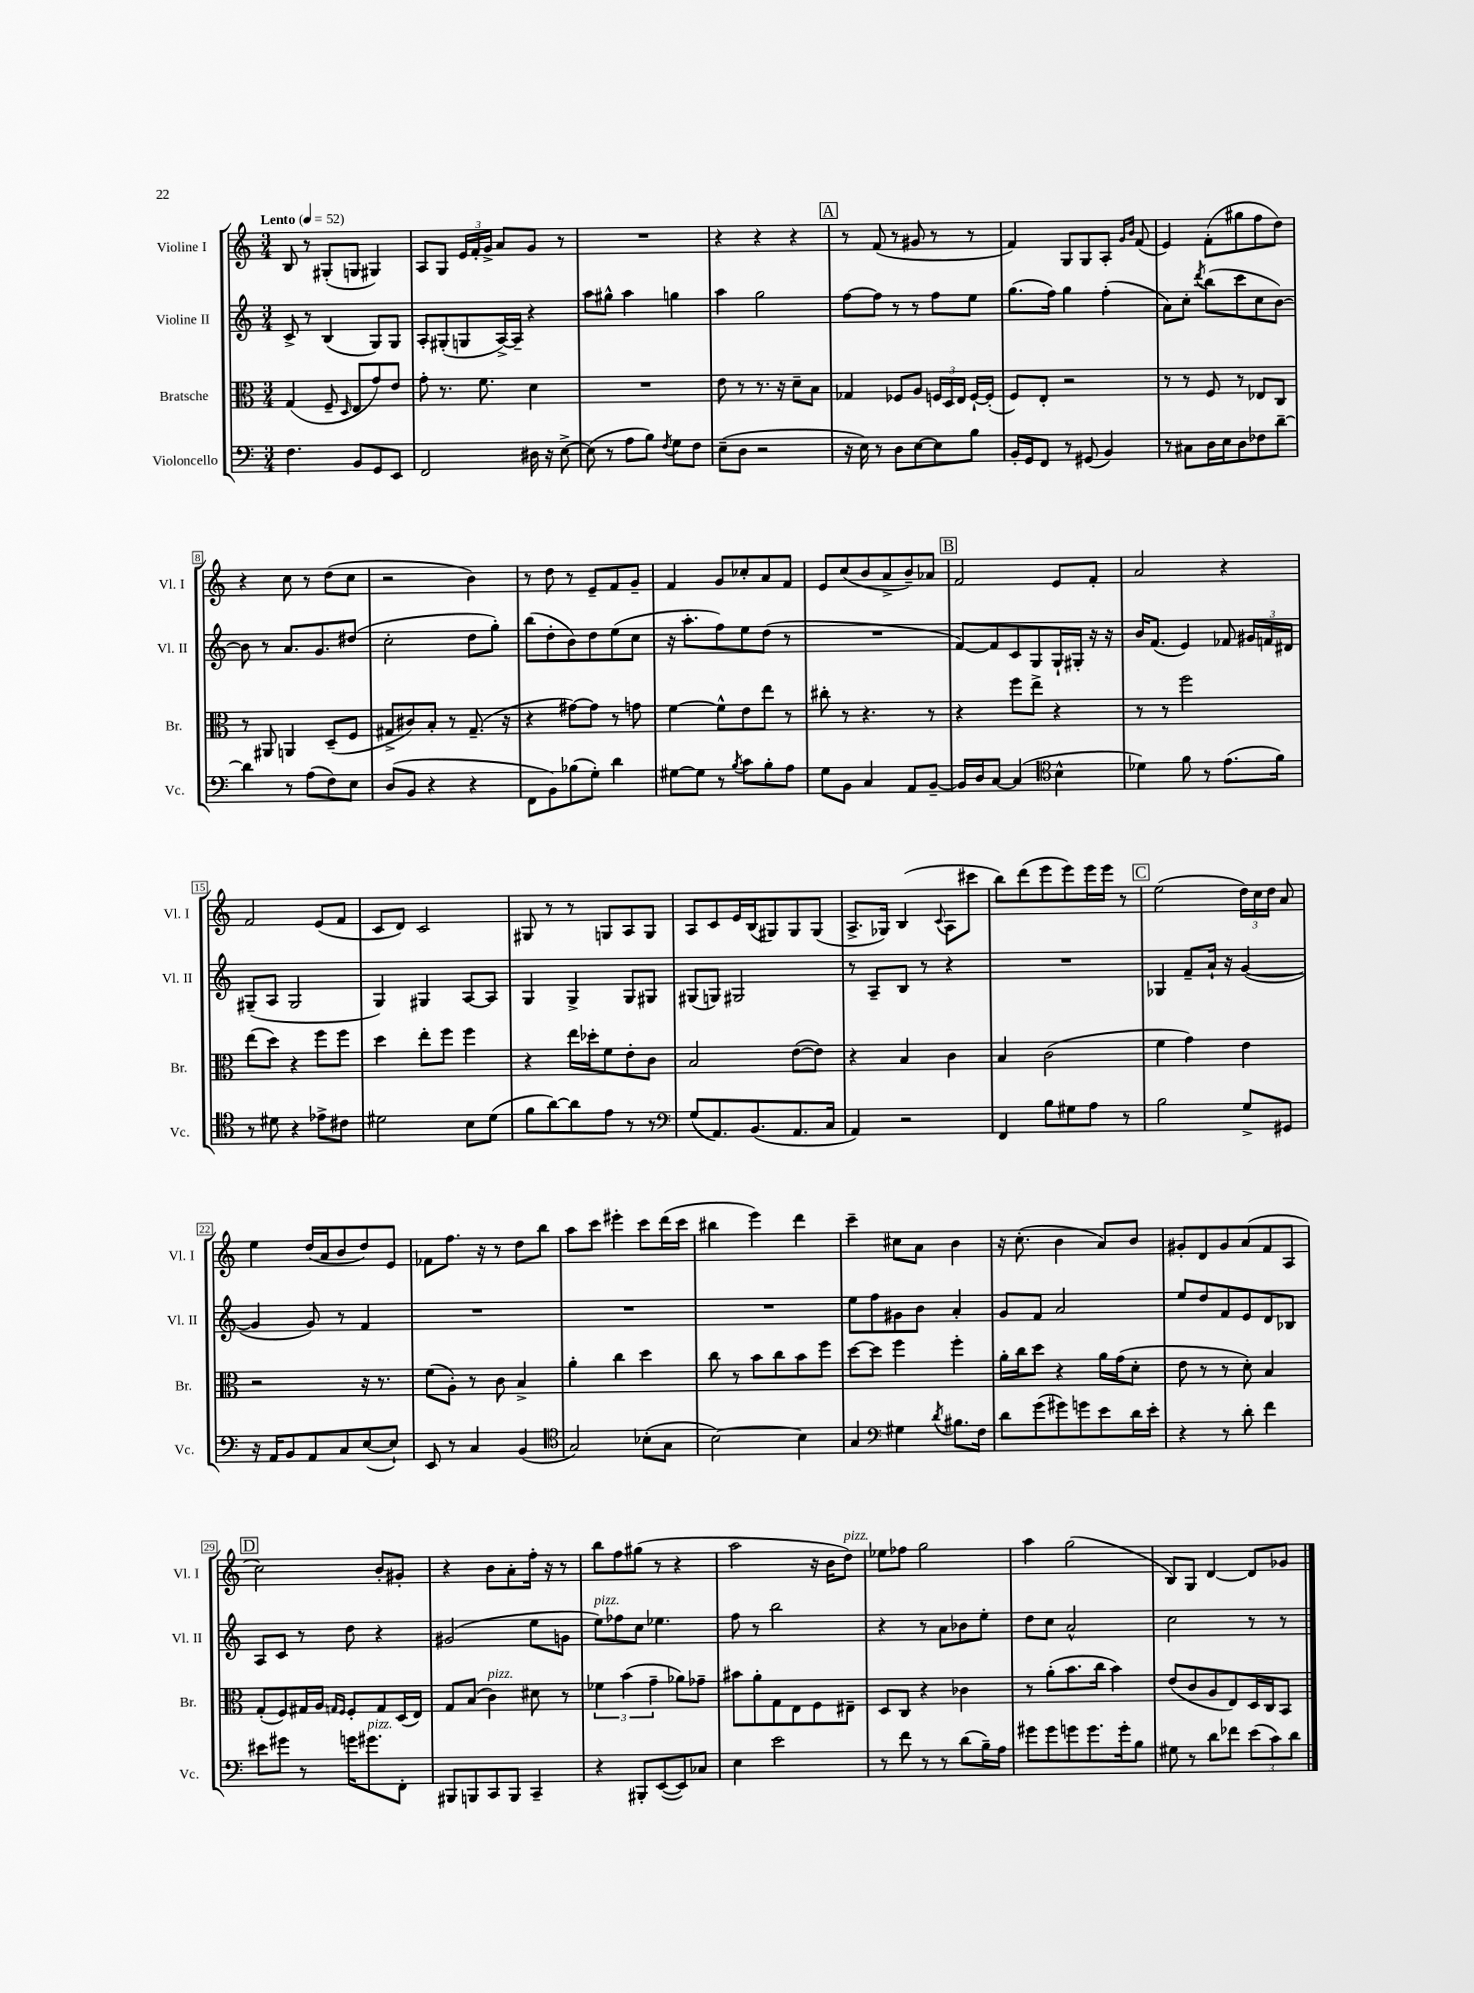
<<
\new StaffGroup <<
\new Staff = "s0" \with { instrumentName = "Violine I" shortInstrumentName = "Vl. I" } {
    \clef treble \key c \major \numericTimeSignature \time 3/4 \tempo "Lento" 4 = 52
    \autoBeamOff b8 r8 gis8[-.( g8] gis4) |
    a8[ g8] \tuplet 3/2 { e'16[ f'16-. g'16]-> } a'8[ g'8] r8 |
    R2. |
    r4 r4 r4 |
    \mark \markup { \box "A" } r8 f'8( r8 gis'8 r8 r8 |
    f'4) g8[ g8 a8]-. \grace { g'16[ b'16] } f'8( |
    e'4) f'8[-.( gis''8 f''8 d''8]) |
    r4 c''8 r8 d''8[( c''8] |
    r2 b'4) |
    r8 d''8 r8 e'8[-- f'8 g'8]-- |
    f'4 g'8[ ces''8-. a'8 f'8] |
    e'8[ c''8( b'8 a'8-> b'8--) aes'8] |
    \mark \markup { \box "B" } f'2 e'8[ f'8]-. |
    a'2 r4 |
    f'2 e'8[( f'8] |
    c'8[ d'8]) c'2 |
    gis8 r8 r8 g8[ a8 g8] |
    a8[ c'8 e'16 b16( gis8) gis8 gis8]( |
    a8.[-> ges16]) b4( \appoggiatura { c'8 } a8[ cis'''8] |
    b''8[) d'''8( e'''8 e'''8) e'''16 e'''16] r8 |
    \mark \markup { \box "C" } e''2( \tuplet 3/2 { d''16[) c''16 d''16] } a'8 |
    e''4 d''16[( a'16 b'8 d''8) e'8] |
    fes'8[ f''8.] r16 r8 d''8[ b''8] |
    a''8[ c'''8] eis'''4-. c'''8[ d'''16( c'''16] |
    bis''4 e'''4) d'''4 |
    c'''4-- cis''8[ a'8] b'4 |
    r16 c''8.-.( b'4 a'8[) b'8] |
    gis'8[-. d'8 gis'8 a'8( f'8 a8] |
    \mark \markup { \box "D" } c''2) b'8[-. gis'8]-. |
    r4 b'8[ a'8-. f''16]-. r16 r8 |
    b''8[ f''8 gis''8]( r8 r4 |
    a''2 r16 b'16[ d''8]^\markup { \italic "pizz." }) |
    ees''8[ fes''8] g''2 |
    a''4 g''2( |
    b8[) g8] d'4~ d'8[ ges'8] \bar "|." |
}
\new Staff = "s1" \with { instrumentName = "Violine II" shortInstrumentName = "Vl. II" } {
    \clef treble \key c \major \numericTimeSignature \time 3/4
    \autoBeamOff c'8-> r8 b4( g8[) g8] |
    a8[-. gis8-.( g8 a16~->) a16]-- r4 |
    a''8[ gis''8]-^ a''4 g''4 |
    a''4 g''2 |
    \mark \markup { \box "A" } f''8[~ f''8] r8 r8 f''8[ e''8] |
    g''8.[( f''16]) g''4 f''4-.( |
    a'8[) c''8]-. \acciaccatura { d'''8 } b''8[( c'''8 c''8 b'8]~) |
    b'8 r8 a'8.[ g'8. dis''8]( |
    c''2-. d''8[ g''8]-.) |
    b''8[( d''8-. b'8) d''8 e''8( c''8] |
    r16 a''8.[-. f''8) e''8 d''8]( r8 |
    R2. |
    \mark \markup { \box "B" } f'8[~) f'8 c'8 g8 g16-! gis16]-. r16 r16 |
    b'16[ f'8.]( e'4) fes'8 \tuplet 3/2 { gis'16[ f'16 dis'16] } |
    gis8[--( a8] gis2 |
    g4) gis4 a8[~ a8] |
    g4 g4-> g8[ gis8] |
    gis8[( g8]) gis2 |
    r8 a8[-- b8] r8 r4 |
    R2. |
    \mark \markup { \box "C" } ges4 f'8[-- a'16]-! r16 g'4~( |
    g'4 g'8) r8 f'4 |
    R2. |
    R2. |
    R2. |
    e''8[ f''8 gis'8 b'8] a'4-. |
    g'8[ f'8] a'2 |
    e''8[ d''8 f'8 e'8 d'8 bes8] |
    \mark \markup { \box "D" } a8[ c'8] r8 d''8 r4 |
    gis'2( e''8[ g'8] |
    e''8[^\markup { \italic "pizz." }) fes''8 c''8] ees''4. |
    f''8 r8 b''2 |
    r4 r8 a'8[ bes'8 e''8]-. |
    d''8[ c''8] a'2-^ |
    c''2 r8 r8 \bar "|." |
}
\new Staff = "s2" \with { instrumentName = "Bratsche" shortInstrumentName = "Br." } {
    \clef alto \key c \major \numericTimeSignature \time 3/4
    \autoBeamOff g4( f8-- \grace { d16 } e8[ g'8) e'8] |
    g'8-. r8. f'8. d'4 |
    R2. |
    e'8 r8 r8. r16 d'8[-- b8] |
    \mark \markup { \box "A" } ges4 fes8[ a8] \tuplet 3/2 { f16[ d16 e16] } f16[~-! f16]-.( |
    f8[) e8]-. r2 |
    r8 r8 f8 r8 ees8[ c8] |
    r8 ais,8 a,4 d8[--( f8] |
    gis8[-> cis'8) b8]-. r8 gis8.--( r16 |
    r4 gis'8[~) gis'8] r8 g'8 |
    f'4~ f'8[-^ e'8 e''8] r8 |
    cis''8-. r8 r4. r8 |
    \mark \markup { \box "B" } r4 f''8[ e''8]-> r4 |
    r8 r8 f''2 |
    e''8[( d''8]) r4 f''8[ f''8] |
    d''4 e''8[-. f''8] f''4 |
    r4 e''16[ des''16-. f'8 e'8-. c'8] |
    b2 e'8[~( e'8]) |
    r4 b4 c'4 |
    b4 c'2( |
    \mark \markup { \box "C" } f'4 g'4) e'4 |
    r2 r16 r8. |
    f'8[( a8]-.) r8 c'8 b4-> |
    a'4-. c''4 d''4 |
    c''8 r8 b'8[ c''8 b'8 f''8] |
    d''8[~ d''8] f''4 f''4-. |
    a'16[-. c''16 d''8] r4 a'16[ g'16( d'8]-. |
    e'8 r8 r8 d'8-.) b4 |
    \mark \markup { \box "D" } g8[-.( f8) gis16 a16] \grace { g16[ f16] } f8[-. g8 d16( e16]) |
    g8[ b8]( c'4^\markup { \italic "pizz." }) dis'8 r8 |
    \tuplet 3/2 { fes'4 b'4( g'4-- } aes'8[) ges'8]-- |
    bis'8[ a'8-. g8 e8 f8 eis8]-- |
    d8[ c8] r4 ces'4 |
    r8 a'8[-.( b'8. c''16] b'4) |
    e'8[( c'8 a8 e8) d16 c16 b,8] \bar "|." |
}
\new Staff = "s3" \with { instrumentName = "Violoncello" shortInstrumentName = "Vc." } {
    \clef bass \key c \major \numericTimeSignature \time 3/4
    \autoBeamOff f4. b,8[ g,8 e,8] |
    f,2 dis16 r16 e8~-> |
    e8( r8 a8[ b8]) \acciaccatura { f8 } g8[ f8] |
    e8[--( d8] r2 |
    \mark \markup { \box "A" } r16 e16) r8 d8[ e8~ e8 b8] |
    b,16[-. g,16 f,8] r8 gis,8( b,4) |
    r8 cis8[ d16 e16 d8 fes8 d'8]~-- |
    d'4 r8 a8[( f8) e8] |
    d8[( b,8] r4 r4 |
    f,8[ b,8) bes8( g8]-.) d'4 |
    gis8[~ gis8] r8 \acciaccatura { b8 } c'8[ b8-. a8] |
    g8[ b,8] c4 a,8[ b,8]~-- |
    \mark \markup { \box "B" } b,16[ d16 c8]~ c4( \clef tenor b4-^ |
    des'4) f'8 r8 e'8.[( f'16]) |
    r8 dis'8 r4 ees'8[-> cis'8] |
    dis'2 b8[ dis'8]( |
    f'8[ a'8~) a'8 e'8] r8 r8 |
    \clef bass g8[( a,8.) b,8.( a,8. c16] |
    a,4) r2 |
    f,4 b8[ gis8 a8] r8 |
    \mark \markup { \box "C" } b2 g8[-> gis,8] |
    r16 a,16[ b,8 a,8 c8 e8~( e8]-!) |
    e,8 r8 c4 b,4( |
    \clef tenor g2) bes8[-.( g8] |
    b2~) b4 |
    g4 \clef bass gis4 \acciaccatura { d'8 } bis8.[ f16] |
    d'8[ g'8( gis'8) g'8 e'8 d'16 e'16]-. |
    r4 r8 d'8-. f'4 |
    \mark \markup { \box "D" } eis'8[ gis'8] r8 g'16[ gis'8.^\markup { \italic "pizz." } f,8]-. |
    bis,,8[ b,,8 c,8 b,,8] c,4-- |
    r4 bis,,8[-. e,8~( e,8) ces8] |
    e4 e'2 |
    r8 f'8 r8 r8 d'8[( b16--) a16] |
    gis'8[ gis'8 g'8 g'8. g'16-. b8] |
    gis8 r8 d'8[ fes'8] \tuplet 3/2 { e'8[( c'8) d'8] } \bar "|." |
}
>>
>>
\layout { \context { \Score \override BarNumber.stencil = #(make-stencil-boxer 0.1 0.3 ly:text-interface::print) } }
